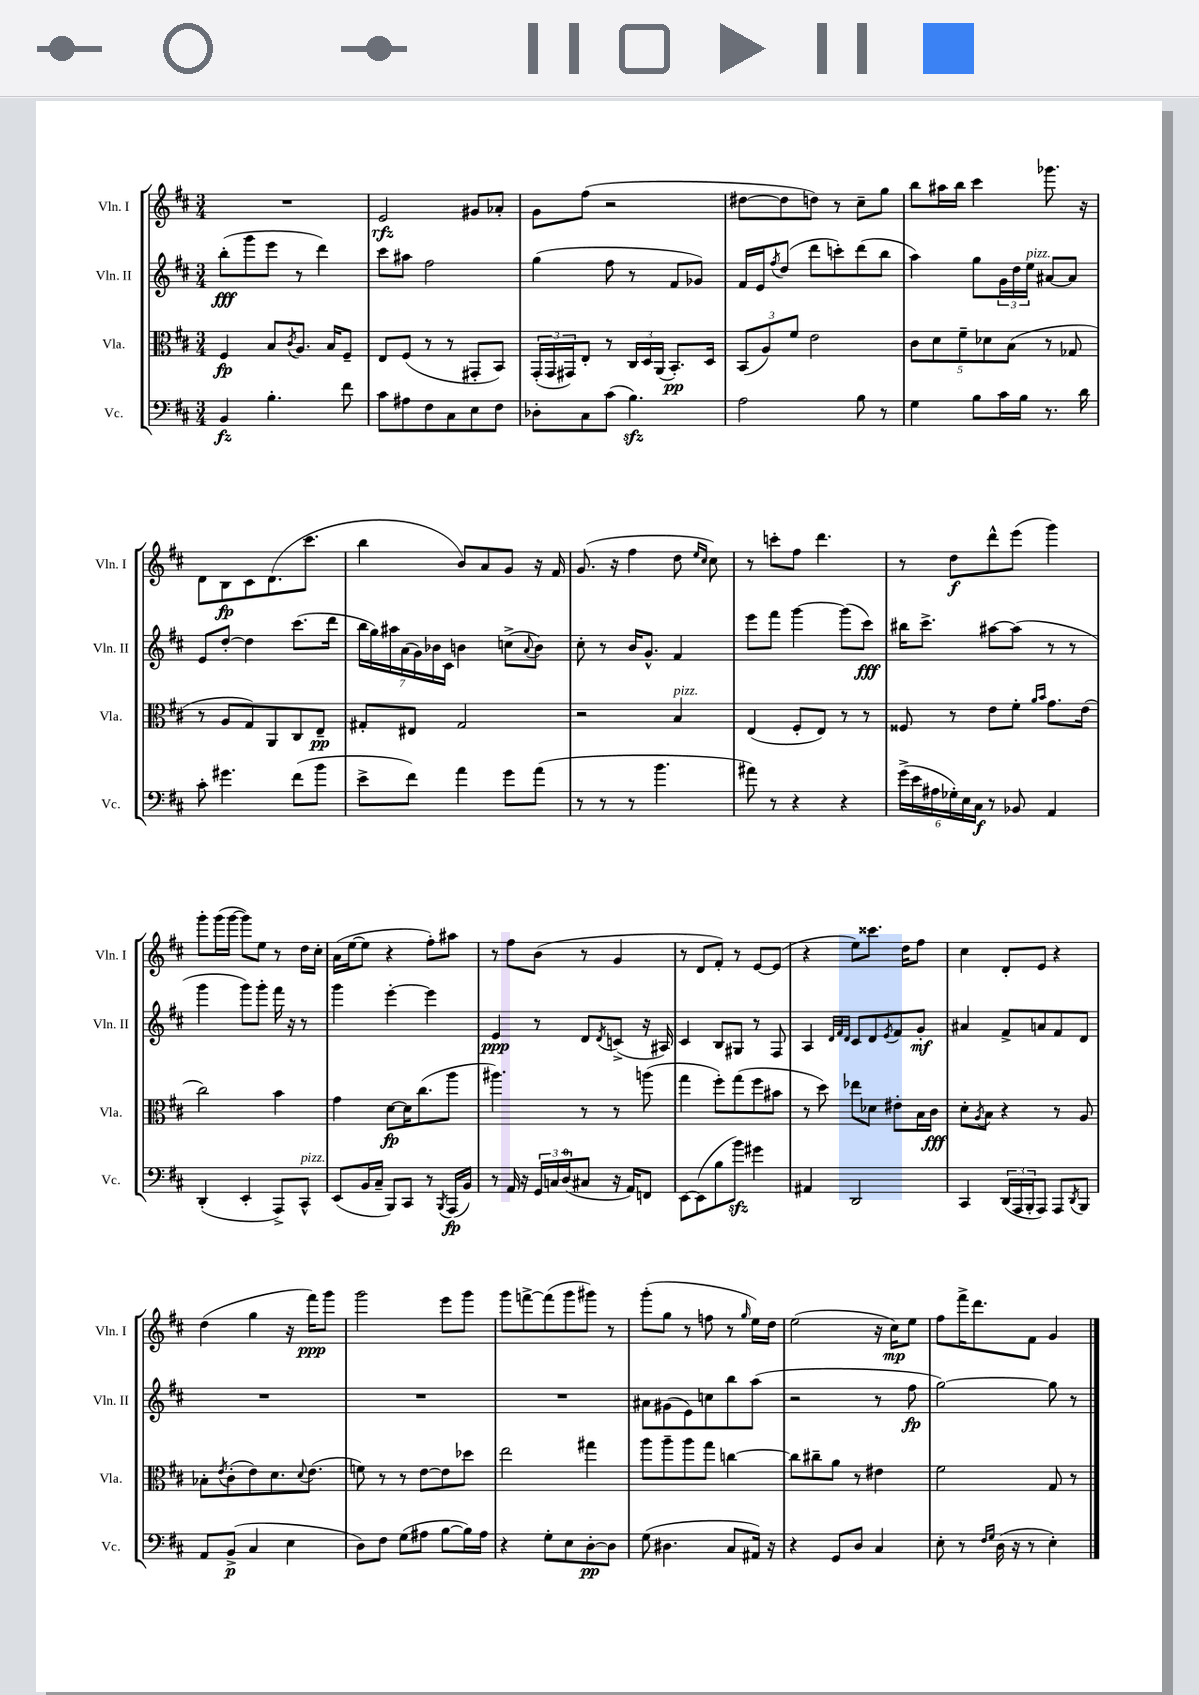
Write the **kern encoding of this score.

**kern	**dynam	**kern	**dynam	**kern	**dynam	**kern	**dynam
*part4	*part4	*part3	*part3	*part2	*part2	*part1	*part1
*staff4	*staff4	*staff3	*staff3	*staff2	*staff2	*staff1	*staff1
*I"Vc.	*	*I"Vla.	*	*I"Vln. II	*	*I"Vln. I	*
*I'Vc.	*	*I'Vla.	*	*I'Vln. II	*	*I'Vln. I	*
*clefF4	*	*clefC3	*	*clefG2	*	*clefG2	*
*k[f#c#]	*	*k[f#c#]	*	*k[f#c#]	*	*k[f#c#]	*
*M3/4	*	*M3/4	*	*M3/4	*	*M3/4	*
=1	=1	=1	=1	=1	=1	=1	=1
4BB/	fz	4F#/	fp	(8bb'\L	fff	2.r	.
.	.	.	.	8ggg\	.	.	.
4.B'\	.	8B/L	.	8eee\J	.	.	.
.	.	8qc#/	.	.	.	.	.
.	.	8.A/J	.	8r	.	.	.
.	.	.	.	4ddd\)	.	.	.
.	.	16B/KL	.	.	.	.	.
8f#\	.	8F#~/J	.	.	.	.	.
=2	=2	=2	=2	=2	=2	=2	=2
8c#\L	.	8E/L	.	8ccc#\L	.	2e/	rfz
8A#X\	.	(8F#/J	.	8aa#X\J	.	.	.
8F#\	.	8r	.	2ff#\	.	.	.
8C#\	.	8r	.	.	.	.	.
8E\	.	8GG#X'/L	.	.	.	8g#X/L	.
8F#\J	.	8BB/J)	.	.	.	8a-X'/J	.
=3	=3	=3	=3	=3	=3	=3	=3
8D-X'\L	.	(24GG'/LL	.	(4gg\	.	8g\L	.
.	.	24GG/	.	.	.	.	.
.	.	24GG#X/J)	.	.	.	.	.
8C#\	.	8E'/J	.	.	.	(8ff#\J	.
(8c#\J	.	8r	.	8ff#\	.	2r	.
4.Bzz\)	.	24C#/LL	.	8r	.	.	.
.	.	24D/	.	.	.	.	.
.	.	(24AA/JJ	.	.	.	.	.
.	.	8.BB'/L)	pp	8f#/L	.	.	.
.	.	.	.	8g-X/J)	.	.	.
.	.	16D/Jk	.	.	.	.	.
=4	=4	=4	=4	=4	=4	=4	=4
2A\	.	(12BB/L	.	16f#/LL	.	[8dd#X\L	.
.	.	.	.	16e/J	.	.	.
.	.	12A/)	.	.	.	.	.
.	.	.	.	8qff#/	.	.	.
.	.	.	.	(8dd/J	.	8dd#\]	.
.	.	12f#/J	.	.	.	.	.
.	.	2e\	.	8ddd\L	.	8ddn\J)	.
.	.	.	.	8cccn'\)	.	8r	.
8B\	.	.	.	(8ddd\	.	8cc#~\L	.
8r	.	.	.	8bb\J	.	8gg\J	.
=5	=5	=5	=5	=5	=5	=5	=5
4G\	.	10c#\L	.	4aa\)	.	8bb\L	.
.	.	10d\	.	.	.	.	.
.	.	.	.	.	.	16aa#X\L	.
.	.	.	.	.	.	16bb\JJ	.
.	.	10f#~\	.	.	.	.	.
8B\L	.	.	.	8gg\L	.	4ccc#\	.
.	.	10d-X\	.	.	.	.	.
16c#\L	.	.	.	24g\L	.	.	.
.	.	(10B\J	.	.	.	.	.
.	.	.	.	24dd\	.	.	.
16B\JJ	.	.	.	.	.	.	.
!	!	!	!	!LO:TX:a:i:t=pizz.	!	!	!
.	.	.	.	24ee\JJ	.	.	.
8.r	.	8r	.	[8a#X/L	.	8.ggg-X\	.
.	.	8G-X/	.	8a#/J]	.	.	.
16d\	.	.	.	.	.	16r	.
!!LO:LB:g=z
=6	=6	=6	=6	=6	=6	=6	=6
8c#'\	.	8r	.	8e/L	.	8d\L	.
4.g#X\	.	8A/L	.	[8dd'/J	.	8B\	fp
.	.	8G/)	.	4dd\]	.	8c#\	.
.	.	8AA/	.	.	.	(8.d\	.
(8f#\L	.	8C#/	.	(8.ccc#\L	.	.	.
.	.	.	.	.	.	8.ccc#\J	.
8b\J	.	8E~/J	pp	.	.	.	.
.	.	.	.	16ddd\Jk	.	.	.
=7	=7	=7	=7	=7	=7	=7	=7
8e^\L	.	8G#X'/L	.	28bb\LL	.	4bb\	.
.	.	.	.	28gg\)	.	.	.
.	.	.	.	28aa#X\	.	.	.
.	.	.	.	(28a\	.	.	.
8f#\J)	.	8E#X/J	.	.	.	.	.
.	.	.	.	28g\)	.	.	.
.	.	.	.	28b-X\	.	.	.
.	.	.	.	28c#\JJ	.	.	.
4a\	.	2G#/	.	4bn\	.	8b/L)	.
.	.	.	.	.	.	8a/	.
8g\L	.	.	.	(8ccn^\L	.	8g/J	.
.	.	.	.	8qqa/	.	.	.
(8a\J	.	.	.	8b\J)	.	16r	.
.	.	.	.	.	.	16f#/	.
=8	=8	=8	=8	=8	=8	=8	=8
8r	.	2r	.	8cc#'\	.	(8.g/	.
8r	.	.	.	8r	.	.	.
.	.	.	.	.	.	16r	.
8r	.	.	.	16b/KL	.	4ff#\	.
.	.	.	.	8.g^^/J	.	.	.
4.b\	.	.	.	.	.	.	.
!	!	!LO:TX:a:i:t=pizz.	!	!	!	!	!
.	.	4B/	.	4f#/	.	8dd\	.
.	.	.	.	.	.	16qqee/LL	.
.	.	.	.	.	.	16qqcc#/JJ	.
.	.	.	.	.	.	8cc#\)	.
=9	=9	=9	=9	=9	=9	=9	=9
8a#X\)	.	(4E/	.	8eee\L	.	8r	.
8r	.	.	.	8fff#\J	.	8cccn'\L	.
4r	.	8F#'/L	.	[4ggg\	.	8ff#\J	.
.	.	8E/J)	.	.	.	4.ddd\	.
4r	.	8r	.	(8ggg\L]	.	.	.
.	.	8r	.	8ccc#\J)	fff	.	.
=10	=10	=10	=10	=10	=10	=10	=10
(24g^\LL	.	8F##X/	.	16bb#X\KL	.	8r	.
24e\	.	.	.	.	.	.	.
.	.	.	.	8.ccc#^\J	.	.	.
24A#X\	.	.	.	.	.	.	.
24G-X'\)	.	8r	.	.	.	8dd\L	f
24E\	.	.	.	.	.	.	.
24C#\JJ	f	.	.	.	.	.	.
8r	.	8e\L	.	[8aa#X\L	.	8ddd^^\	.
8BB-X/	.	8f#'\J	.	(8aa#\J]	.	(8eee\J	.
.	.	16qqa/LL	.	.	.	.	.
.	.	16qqb/JJ	.	.	.	.	.
4AA/	.	8.g\L	.	8r	.	4ggg\)	.
.	.	.	.	8r	.	.	.
.	.	(16e\Jk	.	.	.	.	.
!!LO:LB:g=z
=11	=11	=11	=11	=11	=11	=11	=11
(4DD'/	.	2cc#\)	.	4ggg\	.	8ggg'\L	.
.	.	.	.	.	.	(16ggg\L	.
.	.	.	.	.	.	[16ggg\JJ	.
4EE'/	.	.	.	8ggg\L)	.	8ggg\L])	.
.	.	.	.	8ggg'\J	.	8ee\J	.
8AAA^/L)	.	4b\	.	16fff#\	.	8r	.
.	.	.	.	16r	.	.	.
!LO:TX:a:i:t=pizz.	!	!	!	!	!	!	!
8CC#^^/J	.	.	.	8r	.	16dd\LL	.
.	.	.	.	.	.	16cc#'\JJ	.
=12	=12	=12	=12	=12	=12	=12	=12
(8EE/L	.	4g\	.	4ggg\	.	(16a\LL	.
.	.	.	.	.	.	[16ee\J	.
16BB/L	.	.	.	.	.	8ee\J]	.
16C#~/JJ	.	.	.	.	.	.	.
8BBB/L)	.	[8d\L	fp	[4eee'\	.	4r	.
8CC#/J	.	16d\K]	.	.	.	.	.
.	.	(8.cc#\	.	.	.	.	.
8r	.	.	.	4eee\]	.	8ff#'\L)	.
8qBBB/	.	.	.	.	.	.	.
(16AAA/LL	fp	8aa\J	.	.	.	8aa#X\J	.
16BB/JJ)	.	.	.	.	.	.	.
=13	=13	=13	=13	=13	=13	=13	=13
8r	.	4.aa#X\)	.	4e/	ppp	8r	.
16AA/	.	.	.	.	.	8ff#\L	.
16r	.	.	.	.	.	.	.
24GG/LL	.	.	.	8r	.	(8b\J	.
24Cn/	.	.	.	.	.	.	.
(24D/J	.	.	.	.	.	.	.
8C#X/J	.	8r	.	8d/L	.	8r	.
.	.	.	.	8qd/	.	.	.
16r	.	8r	.	(8cn^/J	.	4g/	.
16AA/KL)	.	.	.	.	.	.	.
8FFn/J	.	(8aan\	.	16r	.	.	.
.	.	.	.	16A#X/)	.	.	.
=14	=14	=14	=14	=14	=14	=14	=14
[8EE\L	.	4gg\	.	4c#/	.	8r	.
(8EE\]	.	.	.	.	.	8d/L	.
8B\	.	8ff#'\L)	.	8B/L	.	8f#'/J)	.
8bzz\J)	.	(8gg\	.	8G#X/J	.	8r	.
4g#X\	.	8ff#\	.	8r	.	[8e/L	.
.	.	8b#X\J	.	8F#/	.	(8e/J]	.
=15	=15	=15	=15	=15	=15	=15	=15
4AA#X/	.	8r	.	4A/	.	4r	.
.	.	8dd\)	.	.	.	.	.
.	.	.	.	32qqd/LLL	.	.	.
.	.	.	.	32qqf#/	.	.	.
.	.	.	.	32qqd/JJJ	.	.	.
2DD/	.	8ee-X\L	.	8c#/L	.	8ee\L)	.
.	.	8d-X\J	.	8d/	.	8.ccc##X\J	.
.	.	.	.	8qe/	.	.	.
.	.	8e#X'\L	.	8f#/	.	.	.
.	.	.	.	.	.	16dd\KL	.
.	.	16B\L	.	8g'/J	mf	8ff#\J	.
.	.	16c#\JJ	fff	.	.	.	.
=16	=16	=16	=16	=16	=16	=16	=16
4CC#/	.	8d'\L	.	4a#X/	.	4cc#\	.
.	.	8qA/	.	.	.	.	.
.	.	8B\J	.	.	.	.	.
(24DD/LL	.	4r	.	8f#^/L	.	8d'/L	.
24AAA/	.	.	.	.	.	.	.
24BBB'/J	.	.	.	.	.	.	.
8AAA/J)	.	.	.	8an/	.	8e/J	.
8AAA/L	.	8r	.	8f#/	.	4r	.
8qDD/	.	.	.	.	.	.	.
8BBB/J	.	8A/	.	8d/J	.	.	.
!!LO:LB:g=z
=17	=17	=17	=17	=17	=17	=17	=17
8AA/L	.	8B-X'\L	.	2.r	.	(4dd\	.
.	.	8qe/	.	.	.	.	.
(8BB^/J	p	(8c#'\	.	.	.	.	.
4C#/	.	8e\)	.	.	.	4gg\	.
.	.	8.d\	.	.	.	.	.
4E\	.	.	.	.	.	16r	.
.	.	8qqd/	.	.	.	.	.
.	.	(8.e\J	.	.	.	16fff#\KL)	ppp
.	.	.	.	.	.	8ggg\J	.
=18	=18	=18	=18	=18	=18	=18	=18
8D\L)	.	8fn\)	.	2.r	.	2ggg\	.
8F#\J	.	8r	.	.	.	.	.
(8G\L	.	8r	.	.	.	.	.
8A#X\J	.	[8e\L	.	.	.	.	.
[8B\L	.	8e\]	.	.	.	8eee\L	.
16B\L])	.	8dd-X\J	.	.	.	8ggg\J	.
16A#\JJ	.	.	.	.	.	.	.
=19	=19	=19	=19	=19	=19	=19	=19
4r	.	2ee\	.	2.r	.	8ggg\L	.
.	.	.	.	.	.	[8fffn^\	.
8G'\L	.	.	.	.	.	(8fff\]	.
8E\	.	.	.	.	.	8ggg\	.
[8D'\	pp	4gg#X\	.	.	.	8ggg#X\J)	.
8D\J]	.	.	.	.	.	8r	.
=20	=20	=20	=20	=20	=20	=20	=20
(8G\	.	8aa\L	.	8a#X\L	.	(8ggg'\L	.
4.D#X\	.	8aa~\	.	(8g#X\	.	8gg\J	.
.	.	8aa\	.	8e\)	.	8r	.
.	.	8gg\J	.	8ccn\	.	8ffn\	.
8C#/L	.	[4ccn\	.	8bb\	.	8r	.
.	.	.	.	.	.	16qqgg/	.
16AA#X/Jk)	.	.	.	(8aa\J	.	16ee\LL)	.
16r	.	.	.	.	.	16dd\JJ	.
=21	=21	=21	=21	=21	=21	=21	=21
4r	.	8cc\L]	.	2r	.	(2ee\	.
.	.	8cc#X~\	.	.	.	.	.
8GG/L	.	8a\J	.	.	.	.	.
8D/J	.	8r	.	.	.	.	.
4C#/	.	4e#X\	.	8r	.	16r	.
.	.	.	.	.	.	16cc#\KL)	mp
.	.	.	.	8ff#\	fp	8ee\J	.
=22	=22	=22	=22	=22	=22	=22	=22
8E'\	.	2f#\	.	[2gg\)	.	8ff#\L	.
8r	.	.	.	.	.	16fff#^\K	.
.	.	.	.	.	.	8.ddd\	.
16qqF#/LL	.	.	.	.	.	.	.
16qqG/JJ	.	.	.	.	.	.	.
(16D\	.	.	.	.	.	.	.
16r	.	.	.	.	.	.	.
8r	.	.	.	.	.	8f#\J	.
4E'\)	.	8G/	.	8gg\]	.	4g/	.
.	.	8r	.	8r	.	.	.
==	==	==	==	==	==	==	==
*-	*-	*-	*-	*-	*-	*-	*-
